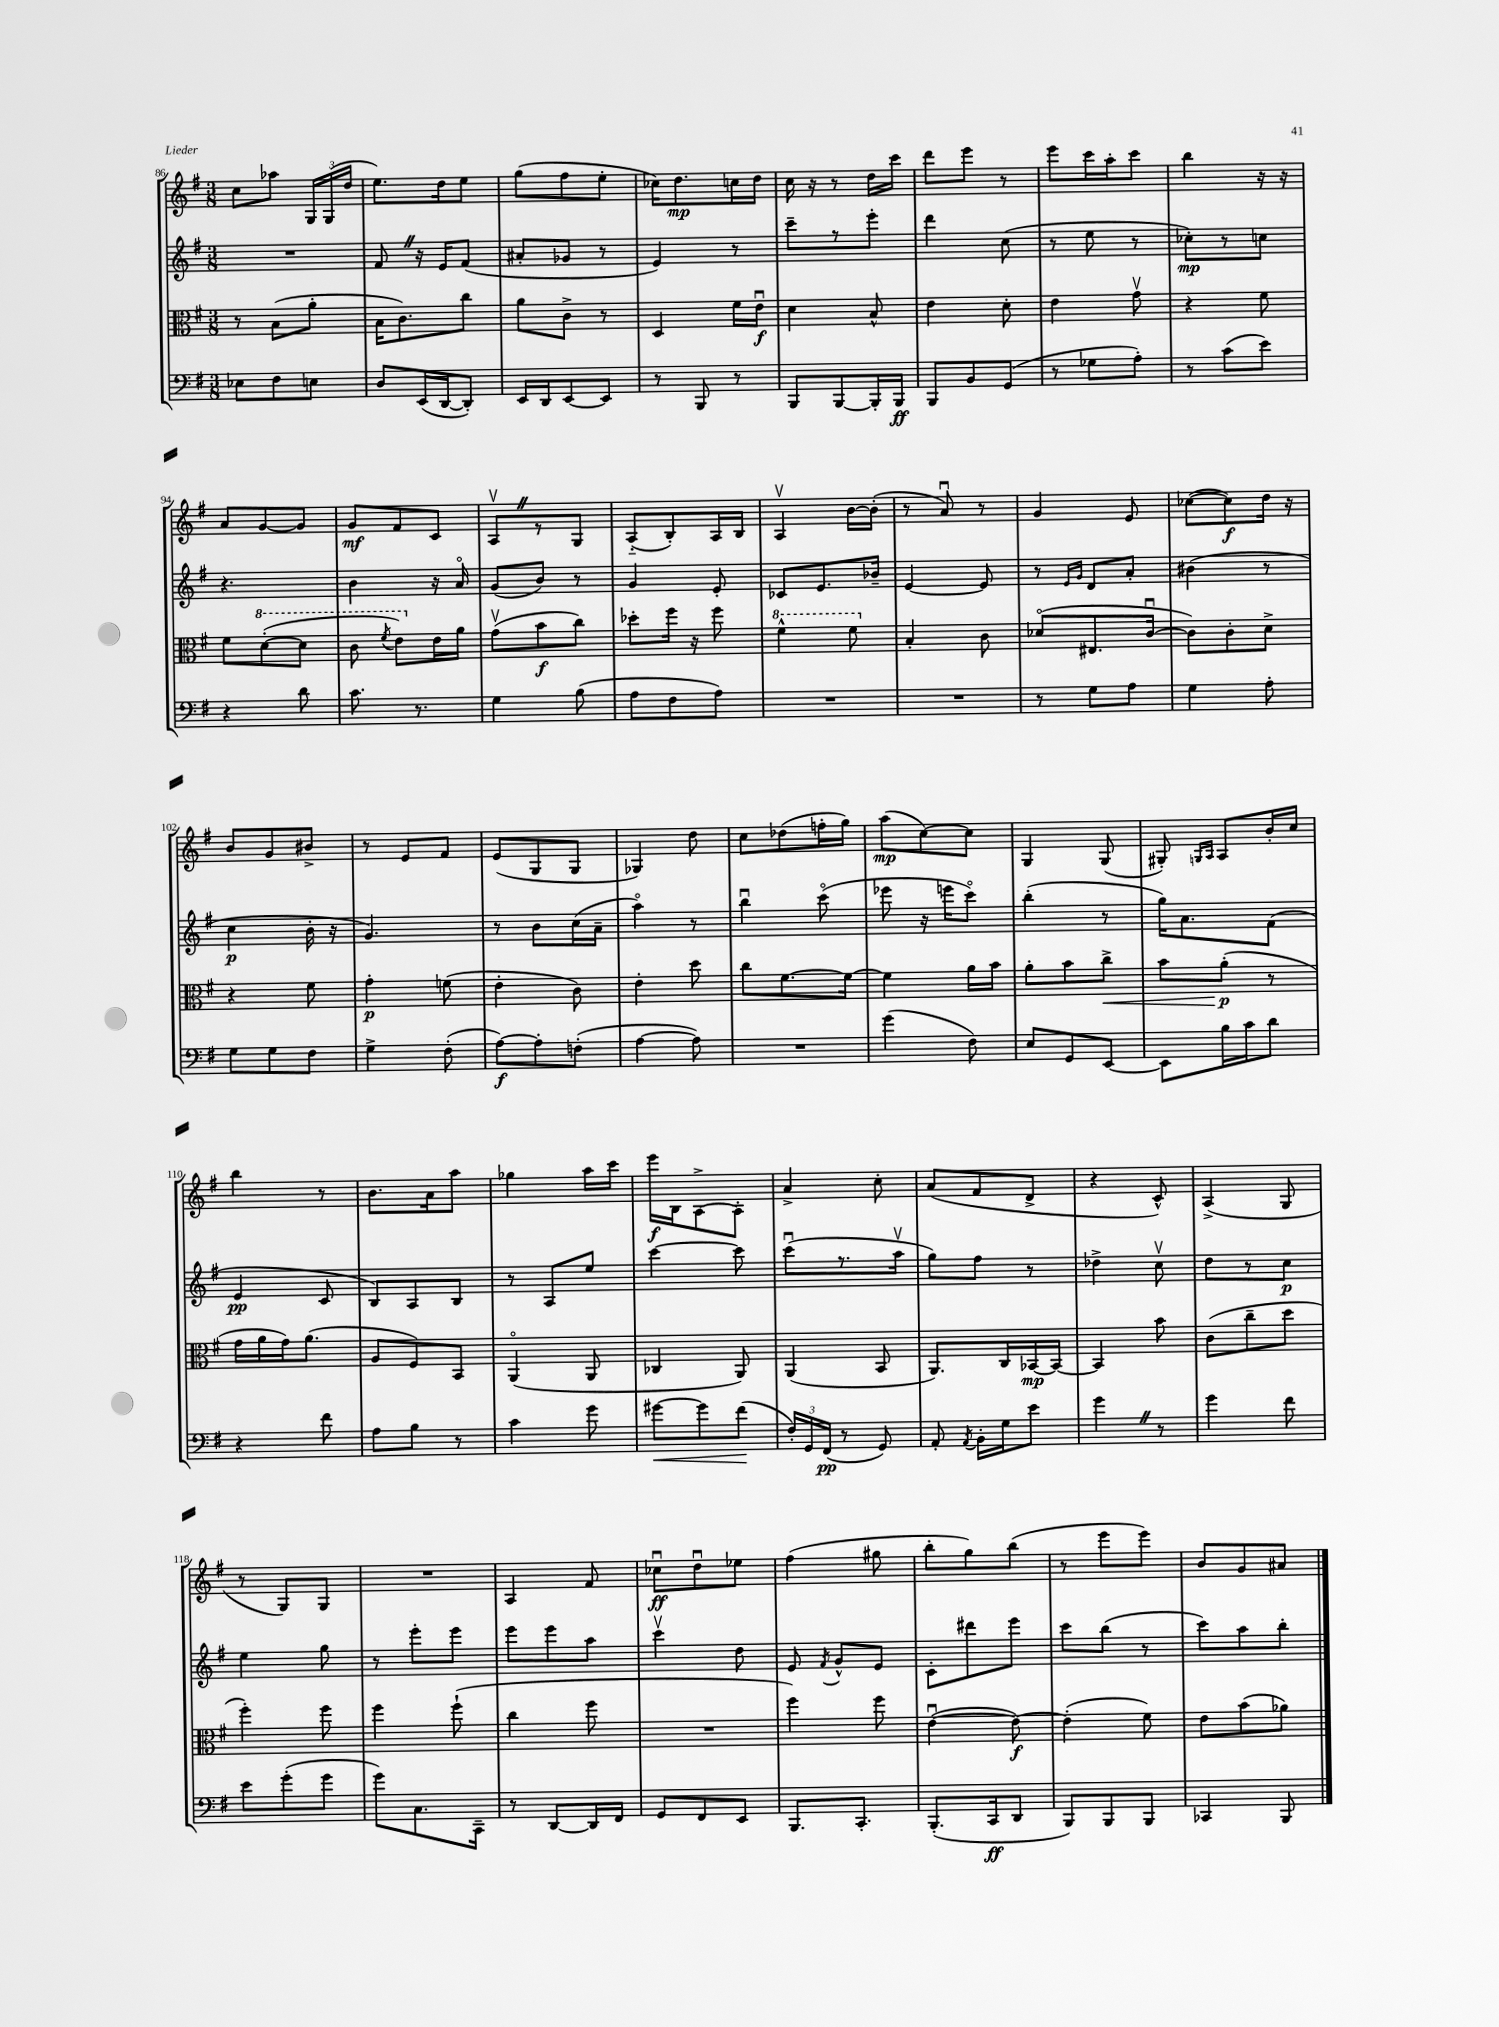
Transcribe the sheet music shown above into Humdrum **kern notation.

**kern	**kern	**kern	**kern
*staff4	*staff3	*staff2	*staff1
*clefF4	*clefC3	*clefG2	*clefG2
*k[f#]	*k[f#]	*k[f#]	*k[f#]
*M3/8	*M3/8	*M3/8	*M3/8
8E-	8r	4.r	8cc
8F#	(8B	.	8aa-
8E	8a'	.	24G
.	.	.	(24G
.	.	.	24dd
=	=	=	=
8D	16B	8f#	8.ee)
.	8.c)	.	.
(16EE	.	16r	.
[16DD	.	16e	16dd
8DD'])	8cc	(8f#	8ee
=	=	=	=
16EE	8a	8a#'	(8gg
16DD	.	.	.
[8EE	8c^	8g-	8ff#
8EE]	8r	8r	8ee'
=	=	=	=
8r	4D	4e)	16cc-)
.	.	.	8.dd
8BBB	.	.	.
8r	16f#	8r	16cc
.	16eu	.	16dd
=	=	=	=
8BBB	4d	8ccc~	16cc
.	.	.	16r
[8BBB	.	8r	8r
16BBB']	8B^^	8eee'	16dd
16BBB	.	.	16ccc
=	=	=	=
8BBB	4e	4ddd	8ddd
8BB	.	.	8eee
(8GG	8d'	(8cc	8r
=	=	=	=
8r	4e	8r	8eee
8G-	.	8ee	16ccc
.	.	.	16aa'
8A')	8gv	8r	8ccc
=	=	=	=
8r	4r	8cc-')	4bb
(8c	.	8r	.
8e)	8f#	8cc	16r
.	.	.	16r
=	=	=	=
4r	8f#	4.r	8a
.	([8dd'	.	[8g
8d	8dd]	.	8g]
=	=	=	=
8.c	8cc	4b	8g
.	8qff#	.	.
.	8ee)	.	8f#
8.r	.	.	.
.	16e	16r	8c
.	16a	16ao	.
=	=	=	=
4G	(8gv	(8g	8Av
.	8b	8b)	8r
(8B	8cc)	8r	8G
=	=	=	=
8A	8dd-'	4g	(8A'~
8F#	16ff#	.	8B')
.	16r	.	.
8A)	8ff#	8e'	16A
.	.	.	16B
=	=	=	=
4.r	4ff#^^	8c-	4Av
.	.	8.e	.
.	8ff#	.	[16b
.	.	16b-~	(16b']
=	=	=	=
4.r	4B'	[4e	8r
.	.	.	8au)
.	8c	8e]	8r
=	=	=	=
8r	(8d-o	8r	4g
.	.	16qqe	.
.	.	16qqg	.
8G	8.E#	8d	.
8A	.	8a'	8e
.	[16cu	.	.
=	=	=	=
4G	8c])	(4b#	([8cc-
.	8c'	.	8cc-])
8A'	8d^	8r	16dd
.	.	.	16r
=	=	=	=
8G	4r	4cc	8b
8G	.	.	8g
8F#	8f#	16b'	8b#^
.	.	16r	.
=	=	=	=
4G^	4g'	4.g)	8r
.	.	.	8e
(8F#'	(8f	.	8f#
=	=	=	=
[8A)	4e'	8r	(8e
8A']	.	8b	8G
(8F'	8c)	(16cc	8G
.	.	16a~	.
=	=	=	=
[4A	4e'	4aao)	4G-)
8A])	8dd	8r	8dd
=	=	=	=
4.r	8cc	4bbu	8cc
.	[8.f#	.	(8dd-
.	.	(8ccco	16ff'
.	16f#_	.	16gg)
=	=	=	=
(4g	4f#]	8eee-	(8aa
.	.	16r	[8cc)
.	.	16eee	.
8F#)	16a	8ccco)	8cc]
.	16b	.	.
=	=	=	=
8E	8a'	(4bb'	4G
8GG	8b	.	.
[8EE	8cc^	8r	(8G
=	=	=	=
8EE]	8b	16gg)	8G#')
.	.	8.a	.
.	.	.	16qqG
.	.	.	16qqA
16B	(8a'	.	8A
16c	.	.	.
8d	8r	(8f#	16b'
.	.	.	16cc
=	=	=	=
4r	16g	4e	4bb
.	16a	.	.
.	16g)	.	.
.	(8.a	.	.
8f#	.	8c	8r
=	=	=	=
8A	8A	8B)	8.b
8B	8F#)	8A	.
.	.	.	16a
8r	8BB	8B	8aa
=	=	=	=
4c	(4AAo	8r	4gg-
.	.	8A	.
8g	8AA	8ee	16aa
.	.	.	16ccc
=	=	=	=
[8g#	4C-	[4ccc	16eee
.	.	.	16B
8g#]	.	.	[8A^
(8f#	8AA)	8ccc]	8A']
=	=	=	=
24F#')	(4AA	(8cccu	4a^
24GG	.	.	.
(24FF#	.	.	.
8r	.	8.r	.
8GG)	8BB	.	8cc'
.	.	16aav	.
=	=	=	=
8AA'	8.AA)	8gg)	(8a
8qAA	.	.	.
16BB'	.	8ff#	8f#
16G	16C	.	.
8e	[16BB-	8r	8d^
.	16BB-_	.	.
=	=	=	=
4g	4BB-]	4dd-^	4r
8r	8b	8ccv	8c^^)
=	=	=	=
4g	(8c	8dd	(4A^
.	8cc~	8r	.
8f#	8dd	8cc	8G
=	=	=	=
8e	4ff#')	4ee	8r
(8g'	.	.	8G)
8g	8ff#	8gg	8G
=	=	=	=
8g)	4ff#	8r	4.r
8.C	.	8eee'	.
.	(8ff#`	8eee	.
16CC~	.	.	.
=	=	=	=
8r	4cc	8eee	4A
[8DD	.	8eee	.
16DD]	8ff#	8aa	8f#
16FF#	.	.	.
=	=	=	=
8GG	4.r	4cccv	8cc-u
8FF#	.	.	8ddu
8EE	.	8dd	8ee-
=	=	=	=
8.BBB	4ff#)	8e	(4ff#
.	.	8qf#	.
.	.	8g^^	.
8.CC'	.	.	.
.	8ff#	8e	8gg#
=	=	=	=
(8.BBB'	([4eu	8c'	8bb'
.	.	8ddd#	8gg)
16CC	.	.	.
8DD	8e_)	8eee	(8bb
=	=	=	=
8BBB)	(4e']	8ccc	8r
8BBB	.	(8bb	8eee
8BBB	8f#)	8r	8eee)
=	=	=	=
4CC-	8e	8ccc)	8b
.	(8b	8aa	8g
8BBB	8a-)	8bb'	8a#
==	==	==	==
*-	*-	*-	*-
